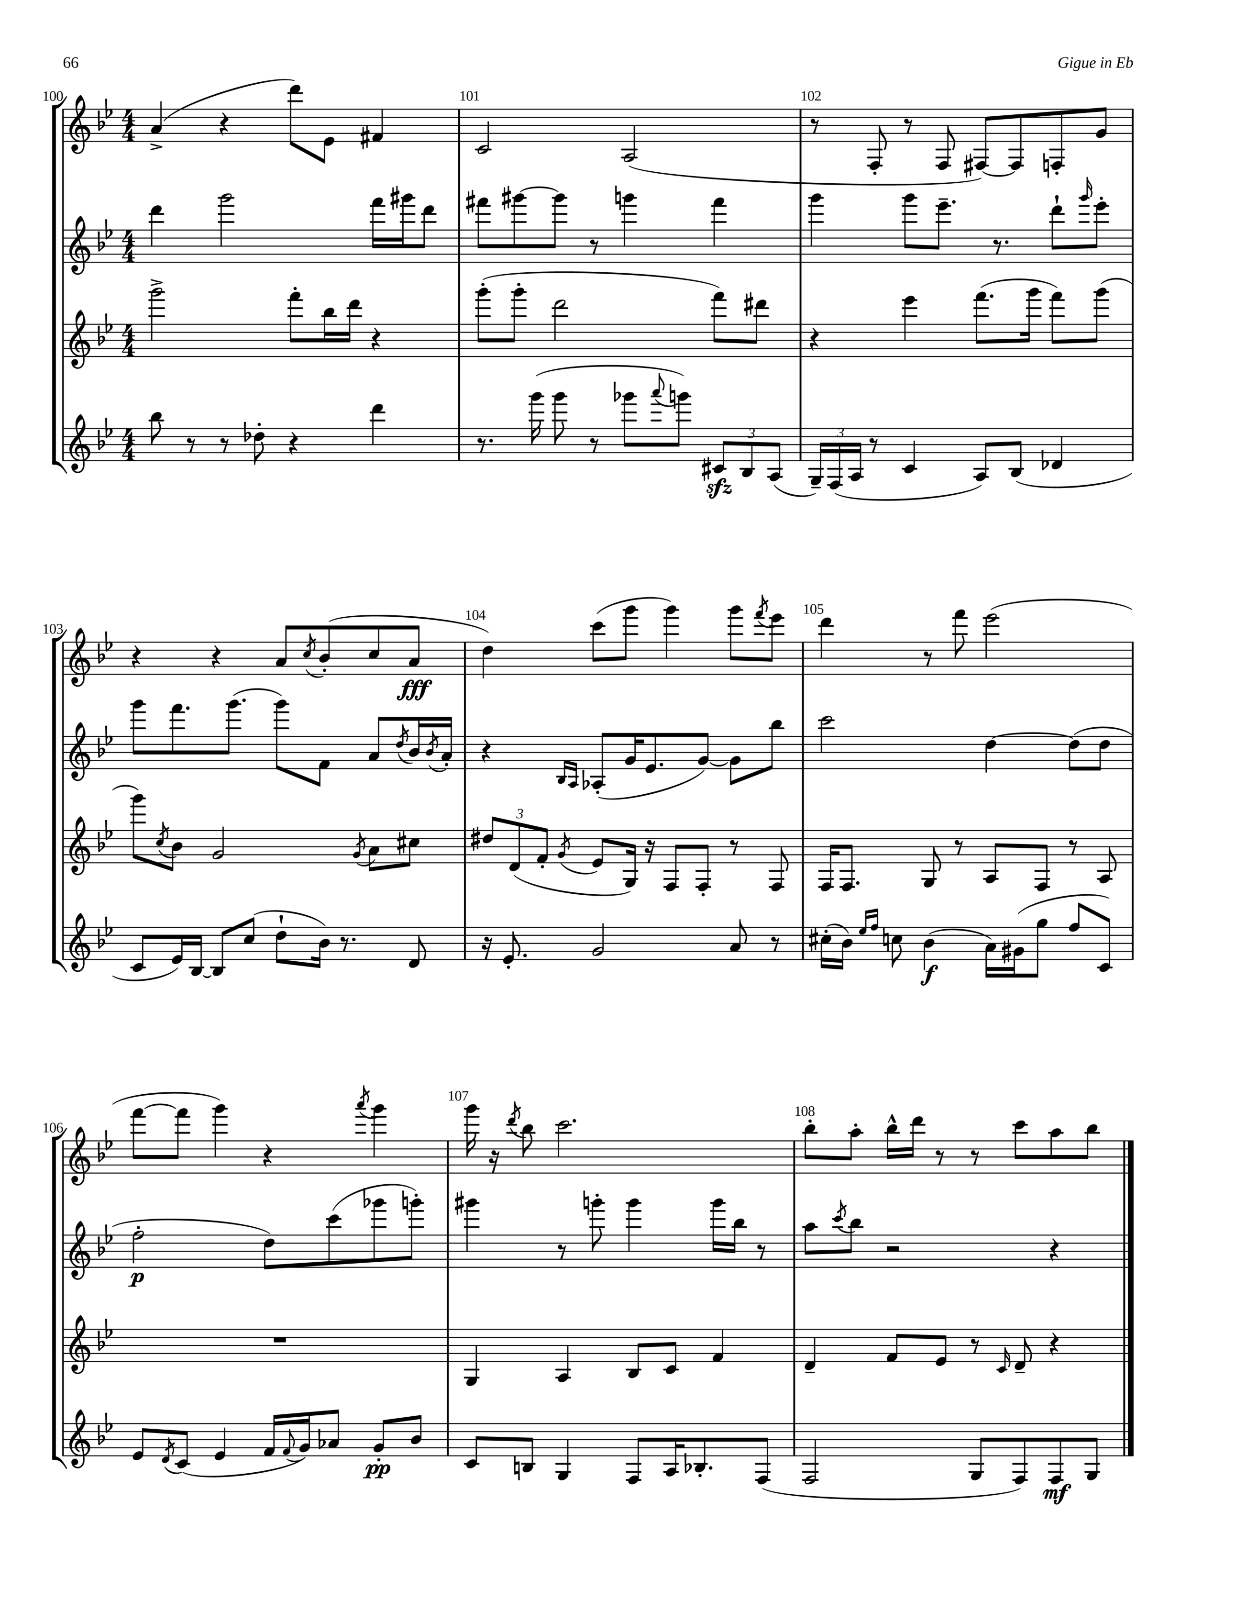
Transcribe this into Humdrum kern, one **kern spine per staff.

**kern	**kern	**kern	**kern
*staff4	*staff3	*staff2	*staff1
*clefG2	*clefG2	*clefG2	*clefG2
*k[b-e-]	*k[b-e-]	*k[b-e-]	*k[b-e-]
*M4/4	*M4/4	*M4/4	*M4/4
8bb-	2ggg^	4ddd	(4a^
8r	.	.	.
8r	.	2ggg	4r
8dd-'	.	.	.
4r	8fff'	.	8ddd)
.	16bb-	.	8e-
.	16ddd	.	.
4ddd	4r	16fff	4f#
.	.	16ggg#	.
.	.	8ddd	.
=	=	=	=
8.r	(8ggg'	8fff#	2c
.	8ggg'	[8ggg#	.
(16ggg	.	.	.
8ggg	2ddd	8ggg#]	.
8r	.	8r	.
8ggg-	.	4ggg	(2A
8qqaaa	.	.	.
8ggg)	.	.	.
12c#	8fff)	4fff#	.
12B-	.	.	.
.	8ddd#	.	.
(12A	.	.	.
=	=	=	=
24G~)	4r	4ggg	8r
(24F	.	.	.
24A	.	.	.
8r	.	.	8F'
4c	4eee-	8ggg	8r
.	.	8.eee-~	8F
8A)	(8.fff	.	[8F#)
.	.	8.r	.
(8B-	.	.	8F#]
.	16ggg	.	.
4d-	8fff)	8ddd`	8F'
.	.	16qqggg	.
.	(8ggg	8eee-'	8g
=	=	=	=
8c	8ggg)	8ggg	4r
.	8qcc	.	.
16e-)	8b-	8.fff	.
[16B-	.	.	.
8B-]	2g	.	4r
.	.	(8.ggg	.
(8cc	.	.	.
8dd`	.	8ggg)	8a
.	.	.	8qcc
16b-)	.	8f	(8b-'
8.r	.	.	.
.	8qg	.	.
.	8a	8a	8cc
.	.	8qdd	.
8d	8cc#	16b-	8a
.	.	8qb-	.
.	.	16a'	.
=	=	=	=
16r	12dd#	4r	4dd)
8.e-'	.	.	.
.	(12d	.	.
.	12f'	.	.
.	.	16qqB-	.
.	8qg	16qqA	.
2g	8e-	(8A-'	(8ccc
.	16G)	16g	8ggg
.	16r	8.e-	.
.	8F	.	4ggg)
.	8F'	[8g)	.
8a	8r	8g]	8ggg
.	.	.	8qfff
8r	8F	8bb-	8eee-
=	=	=	=
(16cc#'	16F	2ccc	4ddd
16b-)	8.F	.	.
16qqee-	.	.	.
16qqff	.	.	.
8cc	.	.	.
(4b-	8G	.	8r
.	8r	.	8fff
16a)	8A	[4dd	(2eee-
(16g#	.	.	.
8gg	8F	.	.
8ff	8r	(8dd]	.
8c)	8A	8dd	.
=	=	=	=
8e-	1r	2ff'	[8fff
8qd	.	.	.
(8c	.	.	8fff]
4e-	.	.	4ggg)
16f	.	8dd)	4r
8qqf	.	.	.
16g)	.	.	.
8a-	.	(8ccc	.
.	.	.	8qaaa
8g'	.	8ggg-	4ggg
8b-	.	8ggg')	.
=	=	=	=
8c	4G	4ggg#	16ggg
.	.	.	16r
.	.	.	8qddd
8B	.	.	8bb-
4G	4A	8r	2.ccc
.	.	8ggg'	.
8F	8B-	4ggg	.
16A	8c	.	.
8.B-'	.	.	.
.	4f	16ggg	.
.	.	16bb-	.
(8F	.	8r	.
=	=	=	=
2F	4d~	8aa	8bb-'
.	.	8qccc	.
.	.	8bb-	8aa'
.	8f	2r	16bb-^^
.	.	.	16ddd
.	8e-	.	8r
8G	8r	.	8r
.	16qqc	.	.
8F)	8d~	.	8ccc
8F	4r	4r	8aa
8G	.	.	8bb-
==	==	==	==
*-	*-	*-	*-
